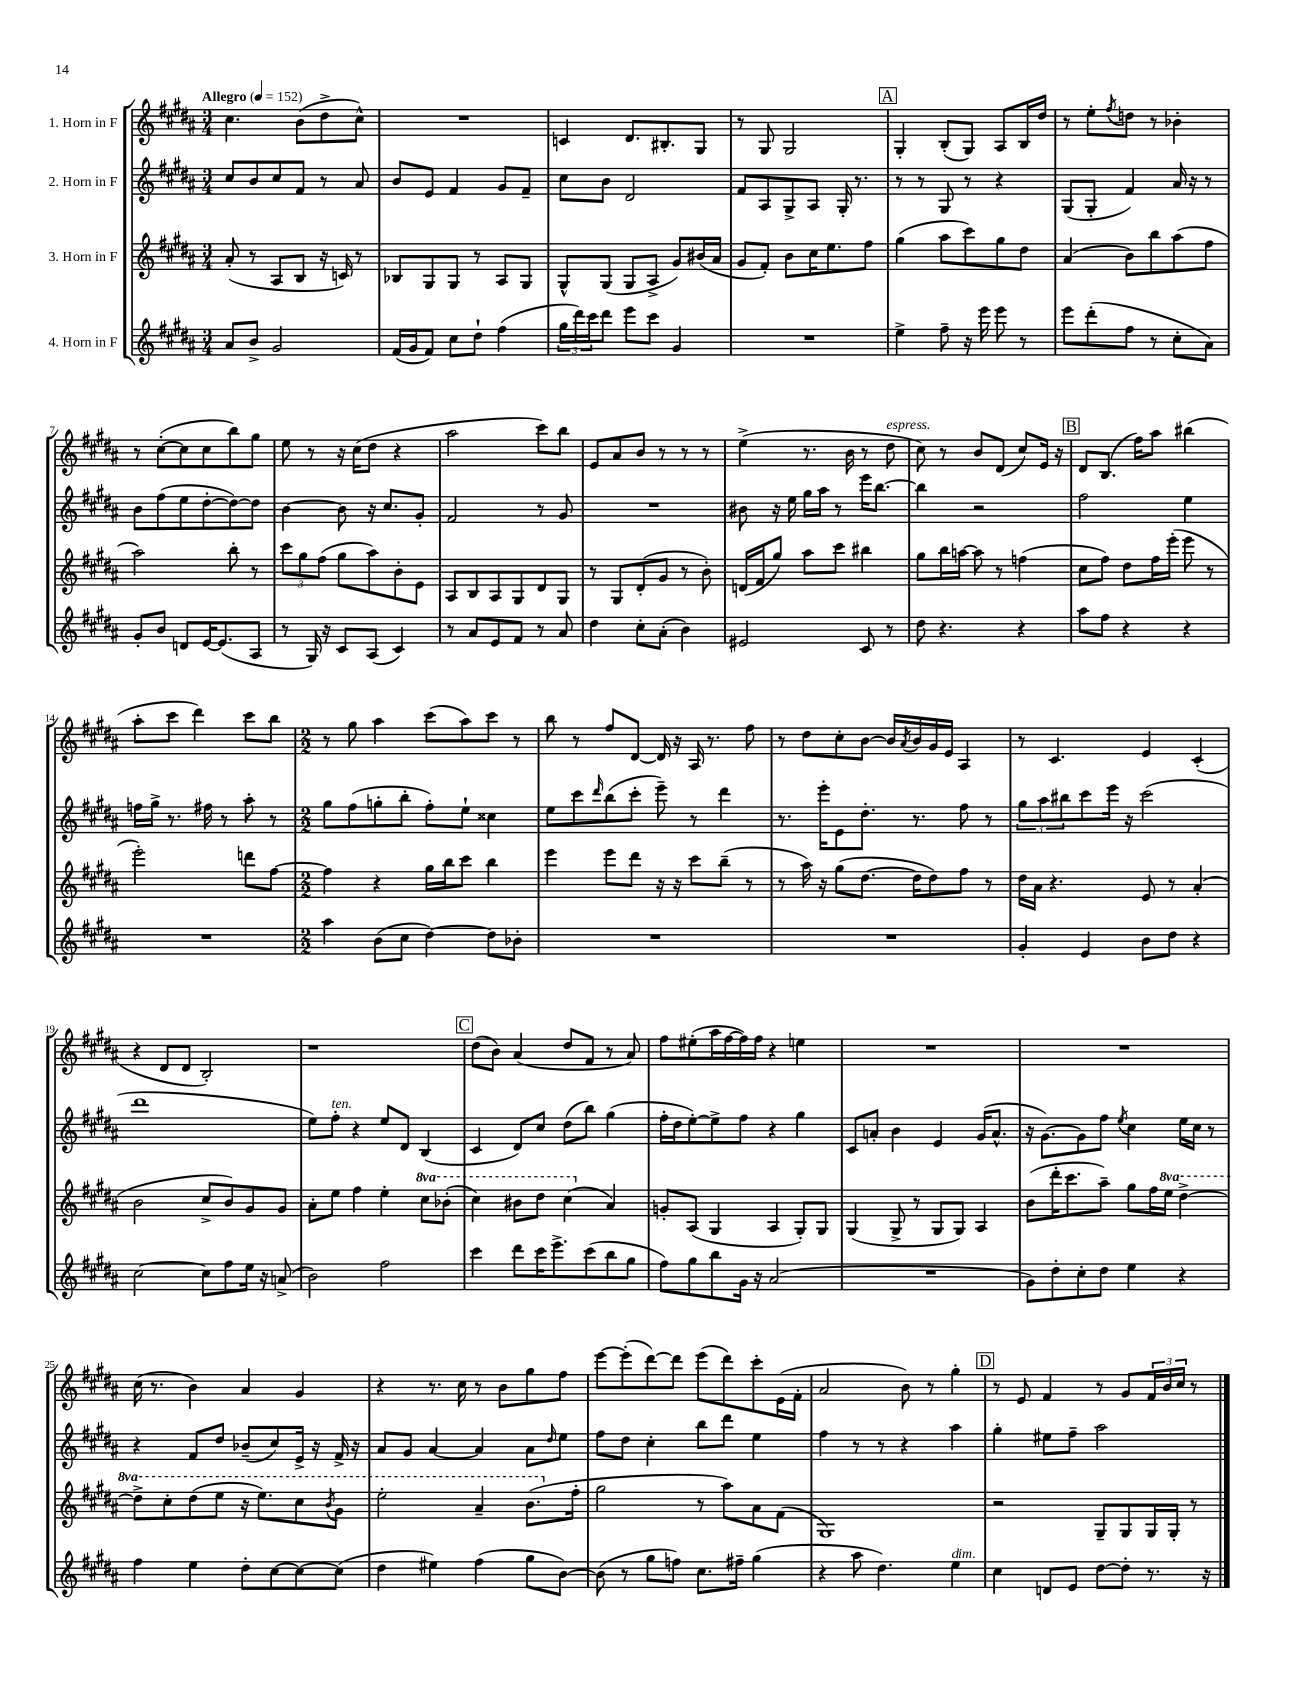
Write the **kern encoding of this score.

**kern	**kern	**kern	**kern
*part4	*part3	*part2	*part1
*staff4	*staff3	*staff2	*staff1
*I"4. Horn in F	*I"3. Horn in F	*I"2. Horn in F	*I"1. Horn in F
*clefG2	*clefG2	*clefG2	*clefG2
*k[f#c#g#d#a#]	*k[f#c#g#d#a#]	*k[f#c#g#d#a#]	*k[f#c#g#d#a#]
*M3/4	*M3/4	*M3/4	*M3/4
*MM152	*MM152	*MM152	*MM152
=1	=1	=1	=1
!	!	!	!LO:TX:a:B:t=Allegro
8a#/L	(8a#'/	8cc#/L	4.cc#\
8b^/J	8r	8b/	.
2g#/	8A#/L	8cc#/	.
.	8B/J	8f#/J	(8b\L
.	16r	8r	8dd#^\
.	16cn/)	.	.
.	8r	8a#/	8cc#^^\J)
=2	=2	=2	=2
(16f#/LL	8B-X/L	8b/L	2.r
16g#/J	.	.	.
8f#/J)	8G#/	8e/J	.
8cc#\L	8G#/J	4f#/	.
8dd#`\J	8r	.	.
(4ff#\	8A#/L	8g#/L	.
.	8G#/J	8f#~/J	.
=3	=3	=3	=3
24gg#\LL	8G#^^/L	8cc#\L	4cn/
24ddd#\)	.	.	.
24ccc#\J	.	.	.
8ddd#\J	(8G#/J	8b\J	.
8eee\L	8G#/L	2d#/	8.d#/L
8ccc#\J	8A#^/J	.	.
.	.	.	8.B#X'/
4g#/	8g#/L)	.	.
.	(16b#X/L	.	8G#/J
.	16a#/JJ	.	.
=4	=4	=4	=4
2.r	8g#/L	8f#/L	8r
.	8f#'/J)	8A#/	8G#/
.	8b\L	8G#^/	2G#/
.	16cc#\K	8A#/J	.
.	8.ee\	.	.
.	.	16G#'/	.
.	.	8.r	.
.	8ff#\J	.	.
!!LO:REH:place=s1:t=A
=5	=5	=5	=5
4ee^\	(4gg#\	8r	4G#'/
.	.	8r	.
8ff#~\	8aa#\L	8G#/	(8B'/L
16r	8ccc#\)	8r	8G#/J)
16eee\	.	.	.
8eee\	8gg#\	4r	8A#/L
8r	8dd#\J	.	16B/L
.	.	.	16dd#/JJ
=6	=6	=6	=6
8eee\L	(4a#/	(8G#/L	8r
(8ddd#'\	.	8G#'/J	8ee'\L
.	.	.	8qff#/
8ff#\J	8b\L)	4f#/)	8ddn\J
8r	8bb\	.	8r
8cc#'\L	(8aa#\	16a#/	4b-X'\
.	.	16r	.
8a#\J)	8ff#\J	8r	.
!!LO:LB:g=z
=7	=7	=7	=7
8g#'/L	2aa#\)	8b\L	8r
8b/J	.	(8ff#\	([8cc#'\L
8dn/L	.	8ee\	8cc#\]
[16e/K	.	[8dd#'\	8cc#\
(8.e/]	.	.	.
.	8bb'\	8dd#\_)	8bb\)
8A#/J	8r	8dd#\J]	8gg#\J
=8	=8	=8	=8
8r	12ccc#\L	[4b\	8ee\
.	12gg#\	.	.
16G#/)	.	.	8r
.	(12ff#\J	.	.
16r	.	.	.
8c#/L	8gg#\L	8b\]	16r
.	.	.	(16cc#\KL
(8A#/J	8aa#\)	16r	8dd#\J
.	.	8.cc#/L	.
4c#/)	8b'\	.	4r
.	8e\J	8g#'/J	.
=9	=9	=9	=9
8r	8A#/L	2f#/	2aa#\
8a#/L	8B/	.	.
8e/	8A#/	.	.
8f#/J	8G#/	.	.
8r	8d#/	8r	8ccc#\L)
8a#/	8G#/J	8g#/	8bb\J
=10	=10	=10	=10
4dd#\	8r	2.r	8e/L
.	8G#/L	.	8a#/
8cc#'\L	(8d#'/	.	8b/J
(8a#'\J	8g#/J	.	8r
4b\)	8r	.	8r
.	8b'\)	.	8r
=11	=11	=11	=11
2e#X/	(16dn/LL	8b#X\	(4ee^\
.	16f#/J	.	.
.	8gg#/J)	16r	.
.	.	16ee\	.
.	8aa#\L	16gg#\LL	8.r
.	.	16aa#\JJ	.
.	8ccc#\J	8r	.
.	.	.	16b\
8c#/	4bb#X\	16eee\KL	8r
.	.	[8.bb\J	.
!	!	!	!LO:TX:a:i:t=espress.
8r	.	.	8dd#\
=12	=12	=12	=12
8dd#\	8gg#\L	4bb\]	8cc#\)
4.r	16bb\L	.	8r
.	[16aan\JJ	.	.
.	8aa\]	2r	8b/L
.	8r	.	(8d#/J
4r	(4ffn\	.	8cc#/L)
.	.	.	16e/Jk
.	.	.	16r
!!LO:REH:place=s1:t=B
=13	=13	=13	=13
8aa#\L	8cc#\L	2ff#\	8d#/L
8ff#\J	8ff#\J)	.	(8.B/J
4r	8dd#\L	.	.
.	.	.	16ff#\KL)
.	16ff#\L	.	8aa#\J
.	(16eee'\JJ	.	.
4r	8eee\	4ee\	(4bb#X\
.	8r	.	.
!!LO:LB:g=z
=14	=14	=14	=14
2.r	2eee'\)	16ffn\LL	8aa#'\L
.	.	16gg#^\JJ	.
.	.	8.r	8ccc#\J
.	.	.	4ddd#\)
.	.	16ff#X\	.
.	.	8r	.
.	8dddn\L	8aa#'\	8ccc#\L
.	[8ff#\J	8r	8bb\J
=15	=15	=15	=15
*M2/2	*M2/2	*M2/2	*M2/2
4aa#\	4ff#\]	8gg#\L	8r
.	.	(8ff#\	8gg#\
(8b\L	4r	8ggn'\	4aa#\
8cc#\J	.	8bb'\J	.
[4dd#\)	16gg#\LL	8ff#'\L)	(8ccc#\L
.	16bb\J	.	.
.	8ccc#\J	8ee`\J	8aa#\)
8dd#\L]	4bb\	4cc##X\	8ccc#\J
8b-X'\J	.	.	8r
=16	=16	=16	=16
1r	4eee\	8ee\L	8bb\
.	.	8ccc#\	8r
.	.	16qqddd#/	.
.	8eee\L	(8bb\	8ff#/L
.	8ddd#\J	8ccc#'\J	[8d#/J
.	16r	8eee~\)	16d#/]
.	16r	.	16r
.	8ccc#\L	8r	16A#/
.	.	.	8.r
.	(8bb~\J	4ddd#\	.
.	8r	.	8ff#\
=17	=17	=17	=17
1r	8r	8.r	8r
.	16aa#\)	.	8dd#\L
.	16r	16eee'\KL	.
.	(8gg#\L	8e\	8cc#'\
.	[8.dd#\J	8.dd#'\J	[8b\J
.	.	.	16b/LL]
.	.	.	8qa#/
.	16dd#\KL]	8.r	16b/
.	8dd#\)	.	16g#/
.	.	.	16e/JJ
.	8ff#\J	8ff#\	4A#/
.	8r	8r	.
=18	=18	=18	=18
4g#'/	16dd#\LL	12gg#\L	8r
.	16a#\JJ	.	.
.	.	12aa#\	.
.	4.r	.	4.c#/
.	.	12bb#X\	.
4e/	.	8ccc#\	.
.	.	16eee\Jk	.
.	.	16r	.
8b\L	8e/	(2ccc#\	4e/
8dd#\J	8r	.	.
4r	(4a#'/	.	(4c#'/
!!LO:LB:g=z
=19	=19	=19	=19
[2cc#\	2b\	1ddd#	4r
.	.	.	8d#/L
.	.	.	8d#/J
8cc#\L]	8cc#^/L	.	2B'/)
8ff#\	8b/)	.	.
16ee\Jk	8g#/	.	.
16r	.	.	.
(8an^/	8g#/J	.	.
=20	=20	=20	=20
2b\)	8a#'\L	8ee\L)	1r
!	!	!LO:TX:a:i:t=ten.	!
.	8ee\J	8ff#'\J	.
.	4ff#\	4r	.
2ff#\	4ee'\	8ee/L	.
.	.	8d#/J	.
*	*8va	*	*
.	8ccc#\L	(4B/	.
.	(8bb-X'\J	.	.
!!LO:REH:place=s1:t=C
=21	=21	=21	=21
4ccc#\	4ccc#\)	4c#/	(8dd#\L
.	.	.	8b\J)
8ddd#\L	8bb#X\L	8d#/L)	(4a#/
16ccc#\K	8ddd#\J	8cc#/J	.
8.eee^\	.	.	.
.	(4ccc#\	(8dd#\L	8dd#/L
(8ccc#\	.	8bb\J)	8f#/J
*	*X8va	*	*
8bb\	4a#/)	(4gg#\	8r
8gg#\J	.	.	8a#/)
=22	=22	=22	=22
8ff#\L)	8gn'/L	16ff#'\LL	8ff#\L
.	.	16dd#\J	.
8gg#\	(8A#/J	[8ee'\)	(8ee#X'\
8bb\	4G#/	8ee^\]	16aa#\L
.	.	.	[16ff#\
16g#\Jk	.	8ff#\J	16ff#\])
16r	.	.	16ff#\JJ
(2a#/	4A#/	4r	4r
.	8G#'/L)	4gg#\	4een\
.	8G#/J	.	.
=23	=23	=23	=23
1r	(4G#/	8c#/L	1r
.	.	8an'/J	.
.	8G#^/	4b\	.
.	8r	.	.
.	8G#/L	4e/	.
.	8G#/J)	.	.
.	4A#/	(16g#/KL	.
.	.	8.a^^/J	.
=24	=24	=24	=24
8g#\L)	(8b\L	16r	1r
.	.	[8.g#\L)	.
8dd#'\	16ddd#'\K	.	.
.	8.ccc#\	.	.
8cc#'\	.	8g#\]	.
8dd#\J	8aa#~\J)	8ff#\J	.
.	.	8qee/	.
4ee\	8gg#\L	4cc#\	.
.	16ff#\L	.	.
*	*8va	*	*
.	16eee\JJ	.	.
4r	[4ddd#^\	16ee\LL	.
.	.	16cc#\JJ	.
.	.	8r	.
!!LO:LB:g=z
=25	=25	=25	=25
4ff#\	8ddd#^\L]	4r	(16cc#\
.	.	.	8.r
.	8ccc#'\	.	.
4ee\	(8ddd#\	8f#/L	4b\)
.	8eee\J	8dd#/J	.
8dd#'\L	16r	(8b-X~/L	4a#/
.	8.eee\L)	.	.
[8cc#\	.	8cc#/)	.
8cc#\_	8ccc#\	16e^/Jk	4g#/
.	.	16r	.
.	8qbb/	.	.
(8cc#\J]	8gg#\J	16f#^/	.
.	.	16r	.
=26	=26	=26	=26
4dd#\	2eee'\	8a#/L	4r
.	.	8g#/J	.
4ee#X\)	.	[4a#/	8.r
.	.	.	16cc#\
(4ff#\	4aa#~/	4a#/]	8r
.	.	.	8b\L
8gg#\L	(8.bb\L	8a#\L	8gg#\
.	.	16qqdd#/	.
[8b\J)	.	8ee\J	8ff#\J
*	*X8va	*	*
.	16ff#'\Jk	.	.
=27	=27	=27	=27
(8b\]	2gg#\	8ff#\L	[8eee\L
8r	.	8dd#\J	(8eee'\]
8gg#\L	.	4cc#'\	[8ddd#\)
8ffn\J)	.	.	8ddd#\J]
8.cc#\L	8r	8bb\L	(8eee\L
.	8aa#\L)	8ddd#\J	8ddd#\)
16ff#X~\Jk	.	.	.
(4gg#\	8a#\	4ee\	8ccc#'\
.	(8f#\J	.	(16e\L
.	.	.	16f#'\JJ
=28	=28	=28	=28
4r	1G#)	4ff#\	2a#/
8aa#\	.	8r	.
4.dd#\)	.	8r	.
.	.	4r	8b\)
.	.	.	8r
!LO:TX:a:i:t=dim.	!	!	!
4ee\	.	4aa#\	4gg#'\
!!LO:REH:place=s1:t=D
=29	=29	=29	=29
4cc#\	2r	4gg#'\	8r
.	.	.	8e/
8dn/L	.	8ee#X\L	4f#/
8e/J	.	8ff#~\J	.
[8dd#\L	8G#~/L	2aa#\	8r
8dd#'\J]	8G#/	.	8g#/L
8.r	16G#/L	.	24f#/L
.	.	.	24b/
.	16G#'/JJ	.	.
.	.	.	24cc#/JJ
.	8r	.	8r
16r	.	.	.
==	==	==	==
*-	*-	*-	*-
